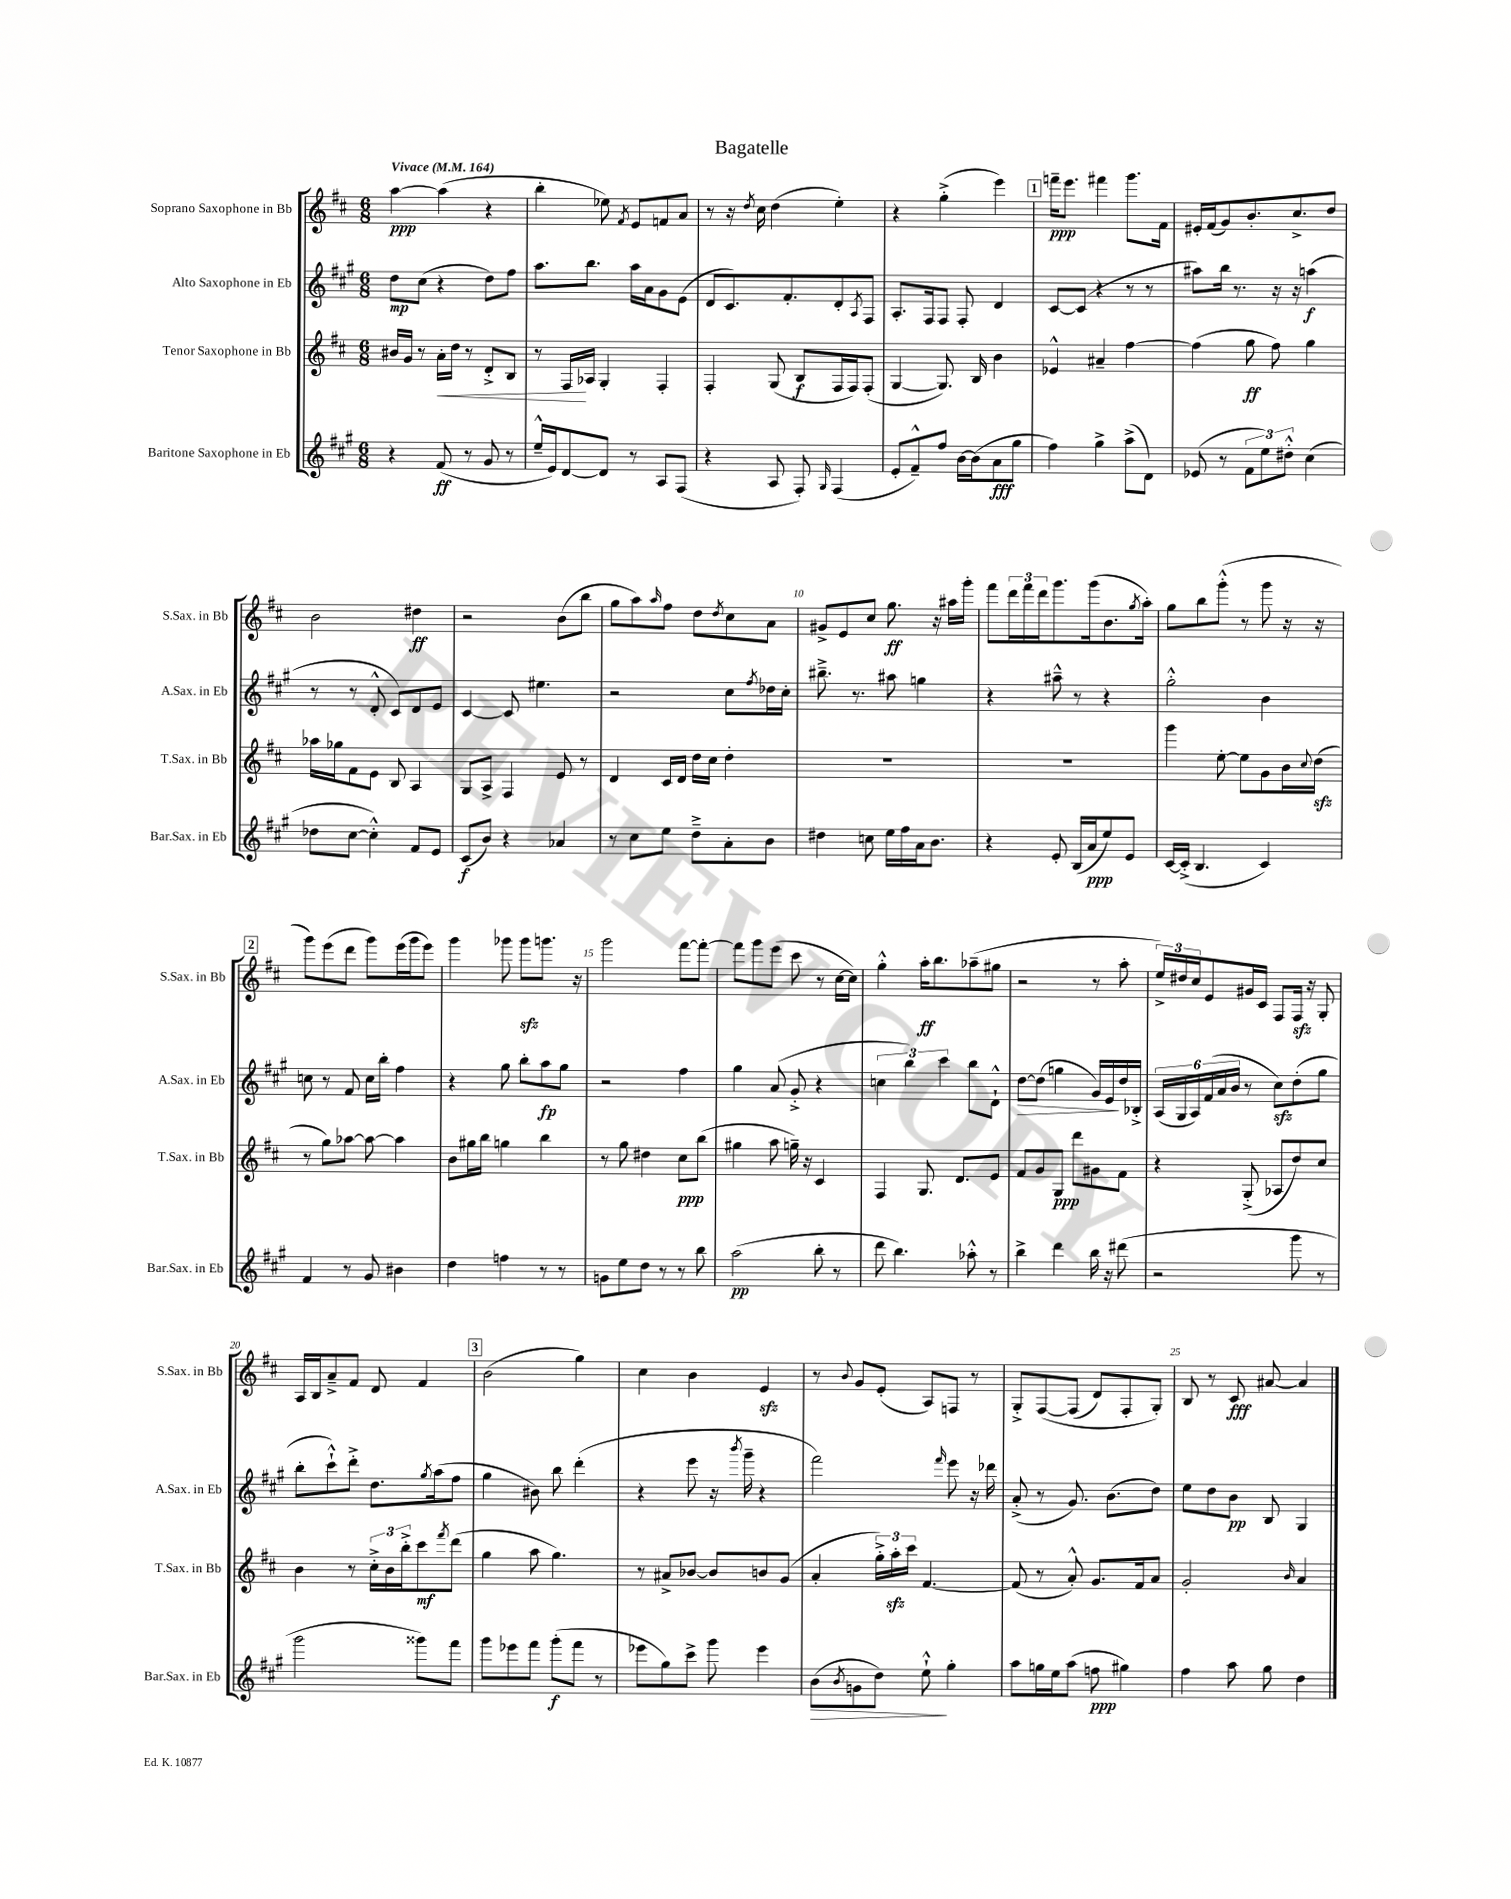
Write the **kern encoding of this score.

**kern	**kern	**kern	**kern
*staff4	*staff3	*staff2	*staff1
*clefG2	*clefG2	*clefG2	*clefG2
*k[f#c#g#]	*k[f#c#]	*k[f#c#g#]	*k[f#c#]
*M6/8	*M6/8	*M6/8	*M6/8
*MM164	*MM164	*MM164	*MM164
4r	16b#	8dd	[4aa
.	16g	.	.
.	8r	(8cc#	.
(8f#	16a'	4r	(4aa]
.	16dd	.	.
8r	8r	.	.
8g#	8d'^	8dd)	4r
8r	8B	8ff#	.
=	=	=	=
16ee~^^	8r	8.aa	4bb'
16e)	.	.	.
[8d	16F#	.	.
.	16A-	8.bb	.
8d]	4G'	.	8ee-)
.	.	.	8qf#
8r	.	16aa	8e
.	.	16a	.
8A	4F#'	8g#	8f
(8F#	.	(8e	8a
=	=	=	=
4r	4F#'	8d	8r
.	.	8.c#)	16r
.	.	.	8qdd
.	.	.	16cc#
8A	(8G	.	(4dd
.	.	8.f#'	.
8F#')	8B	.	.
16qqG#	.	.	.
(4F#	16F#	8d'	4ee')
.	16F#)	.	.
.	.	8qA	.
.	(8F#'	8F#	.
=	=	=	=
8e'	[4G	8.A'	4r
8f#~^^)	.	.	.
.	.	16F#	.
8ff#	8.G])	8F#	(4gg'^
[16b	.	8F#'	.
(16b]	16B	.	.
8a	4b	4d	4eee)
8gg#	.	.	.
=	=	=	=
4ff#)	4e-^^	[8c#	16fff~
.	.	.	8.eee
.	.	(8c#]	.
4gg#^	4a#~	4r	4fff#
(8aa^	[4ff#	8r	8.ggg
8d)	.	8r	.
.	.	.	16f#
=	=	=	=
(8e-	(4ff#]	8aa#)	16e#'
.	.	.	(16f#
8r	.	16bb	8g)
.	.	8.r	.
12f#	8gg	.	8.b'
12ee)	.	.	.
.	8ff#)	16r	.
12dd#'^^	.	.	.
.	.	16r	8.cc#^
(4cc#	4gg	(4aa	.
.	.	.	8dd
=	=	=	=
8dd-	16aa-	8r	2b
.	16gg-	.	.
[8cc#	8f#	8r	.
4cc#'^^])	8e	8d'^^	.
.	8B	8c#)	.
8f#	4A	8d	4dd#
8e	.	8e	.
=	=	=	=
(8c#	8G	[4c#	2r
8b)	8A^	.	.
4r	4F#	8c#]	.
.	.	4.ee#	.
4a-	8e	.	(8b
.	8r	.	8bb
=	=	=	=
8r	4d	2r	8gg
8cc#	.	.	8aa)
.	.	.	16qqaa
8ee	16c#	.	8ff#
.	16d	.	.
8dd~^	16dd	.	8dd
.	16cc#	.	.
.	.	.	8qdd
8a'	4dd'	8cc#	8cc#
.	.	8qff#	.
8b	.	16dd-	8a
.	.	16cc#'	.
=	=	=	=
4dd#	2.r	8.bb#~^	8g#^
.	.	.	8e
.	.	8.r	.
8cc	.	.	8cc#
16ee	.	8aa#	8.gg
16ff#	.	.	.
16a	.	4gg	.
8.b	.	.	16r
.	.	.	16aa#
.	.	.	16ggg'
=	=	=	=
4r	2.r	4r	8fff#
.	.	.	24ddd
.	.	.	24fff#
.	.	.	24ddd
8e'	.	8aa#~^^	8.ggg
(16B	.	8r	.
16a	.	.	(16ggg
8ee)	.	4r	8.b
8e	.	.	.
.	.	.	8qgg
.	.	.	16aa')
=	=	=	=
[16c#	4ggg	2gg#'^^	8gg
(16c#'^]	.	.	.
4.B	.	.	8bb
.	[8ee'	.	(8ggg'^^
.	8ee]	.	8r
4c#)	8g	4b	8ggg
.	16b	.	16r
.	8qqcc#	.	.
.	(16dd	.	16r
=	=	=	=
4f#	8r	8cc	8ggg)
.	8gg)	8r	(8eee
8r	[8aa-	8f#	8ddd
8g#	8aa-_	16cc	8ggg)
.	.	16bb'	.
4b#	4aa-]	4ff#	(16eee
.	.	.	16ggg
.	.	.	8eee)
=	=	=	=
4dd	8b	4r	4ggg
.	16gg#	.	.
.	16bb	.	.
4ff	4gg	8gg#	8ggg-
.	.	8bb'	8ggg-
8r	4bb	8aa	8.ggg
8r	.	8gg#	.
.	.	.	16r
=	=	=	=
8g	8r	2r	2ggg
8ee	8gg	.	.
8dd	4dd#	.	.
8r	.	.	.
8r	8cc#	4ff#	[8fff#
8bb	(8bb	.	8fff#'_
=	=	=	=
(2aa	4gg#	4gg#	8fff#]
.	.	.	8ggg
.	8aa	(8a	(8eee
.	16gg~)	8g#'^	8ccc#
.	16r	.	.
8bb'	4c#	4r	8r
8r	.	.	[16cc#
.	.	.	16cc#])
=	=	=	=
8ddd	4F#	6cc	4gg'^^
4.bb)	.	.	.
.	.	6bb)	.
.	8.G	.	16aa'
.	.	.	8.bb
.	.	6ccc#	.
.	8.d	.	.
8aa-'^^	.	8bb	(8aa-~
8r	8e	8d`^^	8gg#
=	=	=	=
4bb^	8f#	[8dd	2r
.	8g	(8dd]	.
4ddd	8G	4gg	.
.	8ddd	.	.
16bb	8g#	16g#)	8r
16r	.	16e	.
(8ddd#	8f#	16dd	8aa'
.	.	16B-'^	.
=	=	=	=
2r	4r	(24A	24ee^)
.	.	24G#	24dd#
.	.	24A)	24cc#
.	.	(24f#	8e
.	.	24a	.
.	.	24b	.
.	(8G'^	8r	16g#
.	.	.	16c#
.	8A-	8cc#)	8F#
8ggg#	8dd)	(8dd'	16F#
.	.	.	16r
8r	8cc#	8gg#	8G'
=	=	=	=
2ggg#	4b	8bb'	16A
.	.	.	16B
.	.	8ccc#`^^)	8a~^
.	8r	8ddd'^	8f#
.	24cc#'^	8.dd	8d
.	24b	.	.
.	24bb'^	.	.
8ggg##)	8ccc#	.	4f#
.	.	8qgg#	.
.	.	(16aa	.
.	8qfff#	.	.
8fff#	(8ddd	8ff#	.
=	=	=	=
8ggg#	4gg	4gg#	(2b
8eee-	.	.	.
8fff#	8aa	8b#)	.
(8ggg#'	4.gg)	8bb	.
8fff#	.	(4ddd'	4gg)
8r	.	.	.
=	=	=	=
8eee-	8r	4r	4cc#
8gg#)	8a#^	.	.
8ccc#^	[8b-	8eee	4b
8ggg#	8b-]	16r	.
.	.	8qbbb	.
.	.	16ggg#~	.
4eee-	8b	4r	4e
.	(8g	.	.
=	=	=	=
(8b	4a'	2fff#)	8r
8qb	.	.	8qqb
8g	.	.	8g
8dd)	24gg'^)	.	(8e'
.	24aa'	.	.
.	24ccc#	.	.
8ee`^^	[4.f#	.	8A)
.	.	16qqfff#	.
4gg#'	.	8eee	8F
.	.	16r	8r
.	.	16ddd-	.
=	=	=	=
8aa	(8f#]	(8a'^	8G'^
16gg	8r	8r	&([8F#
16ee	.	.	.
(8aa	8a'^^)	8.g#)	(8F#]
8ff	8.g	.	8d)
.	.	(8.b	.
4gg#)	.	.	8F#'
.	16f#	.	.
.	8a	8dd)	8G'&)
=	=	=	=
4ff#	2g'	8ee	8B
.	.	8dd	8r
8aa	.	8b	8c#
8gg#	.	8B	[8a#
.	16qqb	.	.
4dd	4a	4G#	4a#]
==	==	==	==
*-	*-	*-	*-
